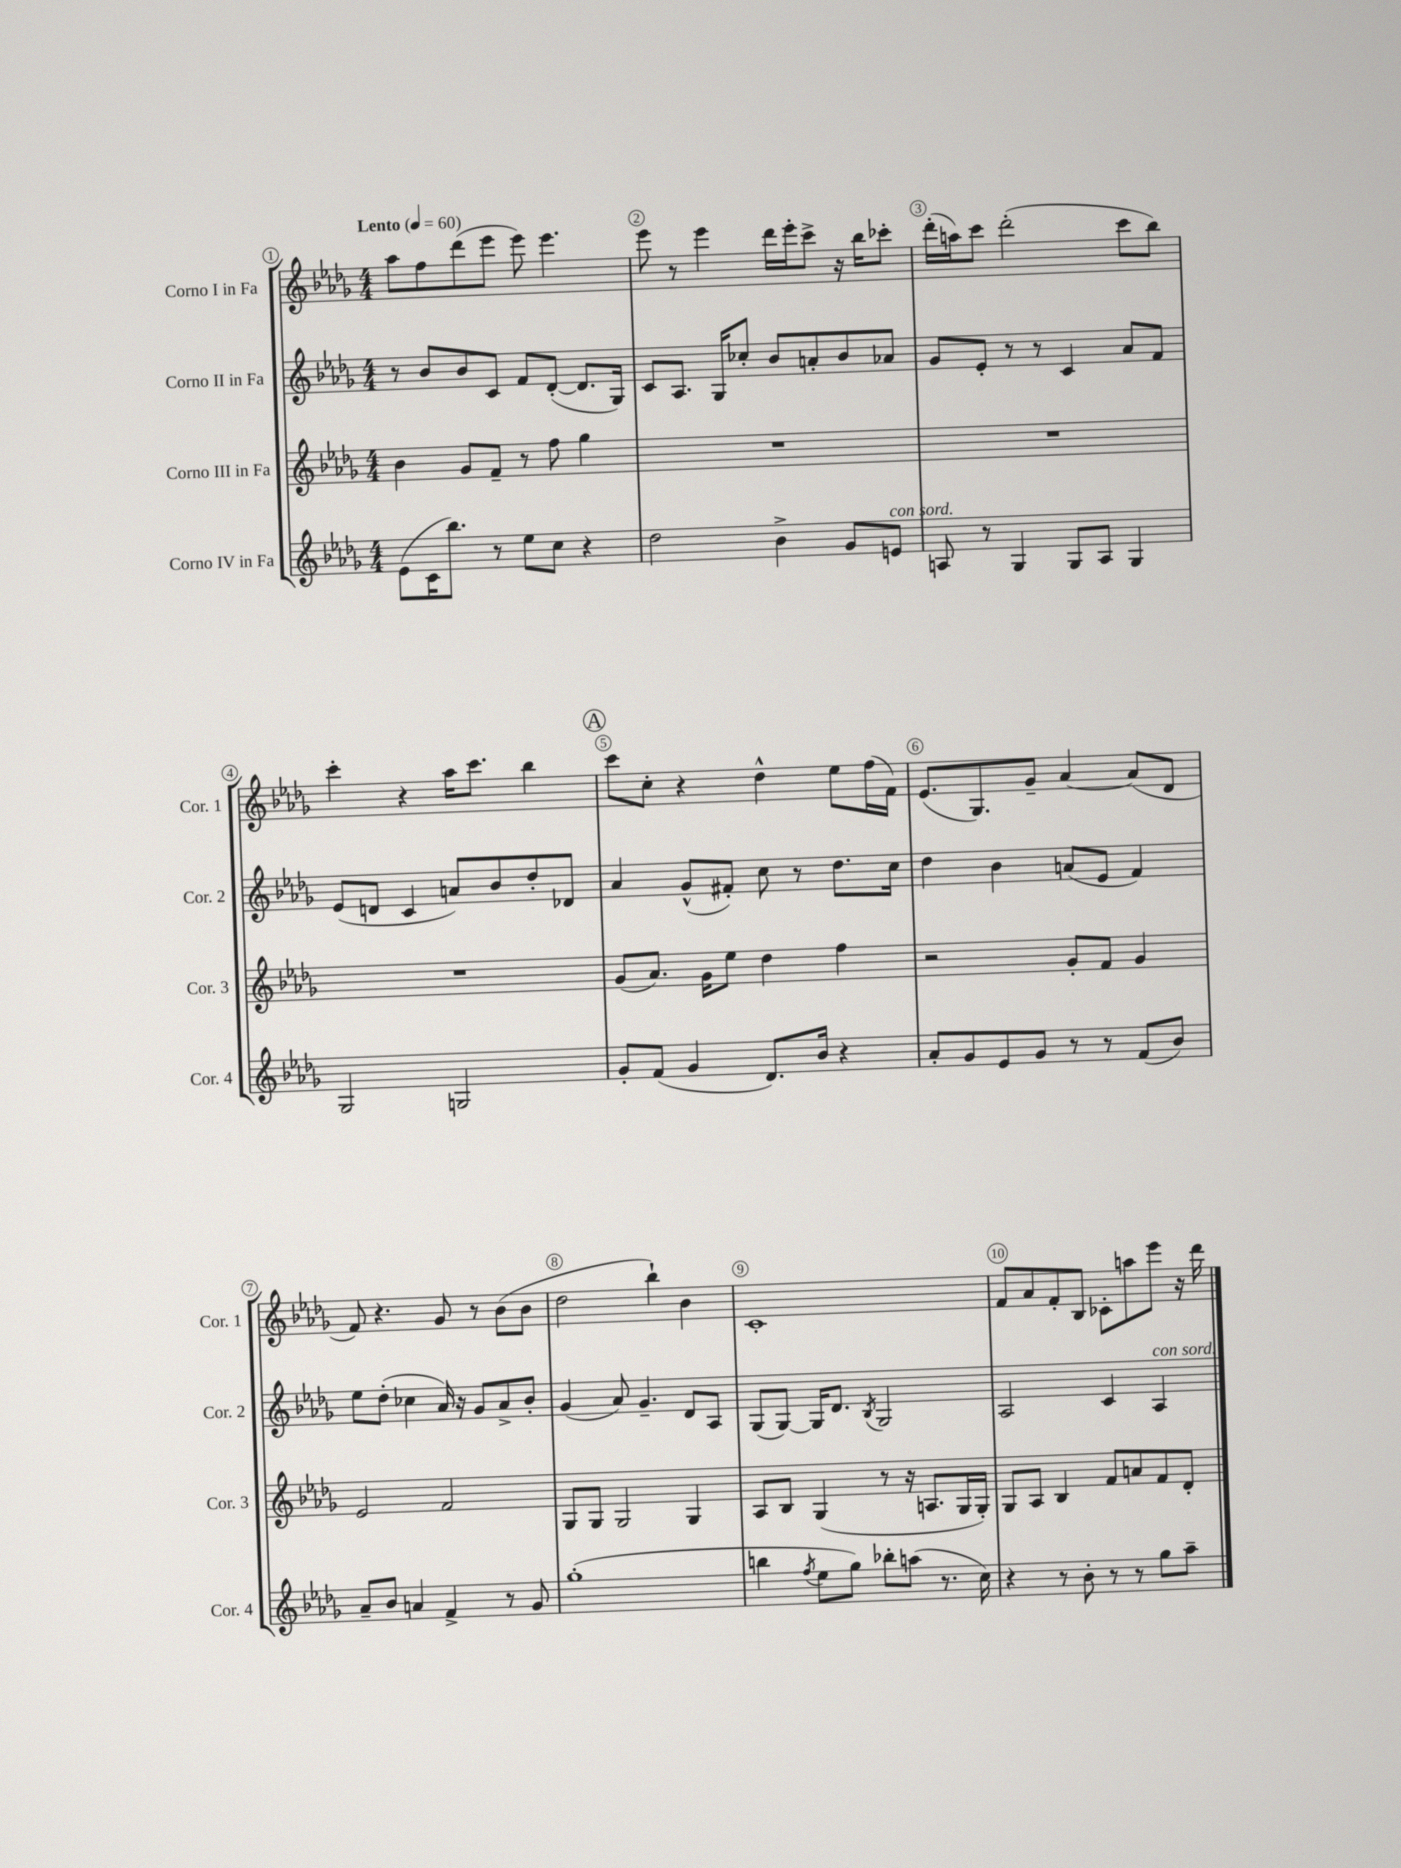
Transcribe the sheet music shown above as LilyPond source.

<<
\new StaffGroup <<
\new Staff = "s0" \with { instrumentName = "Corno I in Fa" shortInstrumentName = "Cor. 1" } {
    \clef treble \key des \major \numericTimeSignature \time 4/4 \tempo "Lento" 4 = 60
    aes''8 f''8 des'''8( ees'''8 ees'''8) ees'''4. |
    ees'''8 r8 ees'''4 des'''16 ees'''16-. c'''8-> r16 bes''16 ces'''8-. |
    des'''16-.( a''16) c'''8 des'''2-.( c'''8 bes''8) |
    c'''4-. r4 aes''16 c'''8. bes''4 |
    \mark \markup { \circle "A" } c'''8 c''8-. r4 des''4-^ ees''8 f''16( f'16) |
    ees'8.( ges8.) ges'8-- aes'4~ aes'8( des'8 |
    f'8) r4. ges'8 r8 bes'8( bes'8 |
    des''2 bes''4-!) bes'4 |
    c'1-. |
    f'8 aes'8 f'8-. bes8 ces'8-. a''8 ees'''8 r16 des'''16 \bar "|." |
}
\new Staff = "s1" \with { instrumentName = "Corno II in Fa" shortInstrumentName = "Cor. 2" } {
    \clef treble \key des \major \numericTimeSignature \time 4/4
    r8 bes'8 bes'8 c'8 f'8 des'8~-.( des'8. ges16) |
    c'8 aes8. ges16 ces''8-. bes'8 a'8-. bes'8 aes'8 |
    ges'8 ees'8-. r8 r8 c'4 aes'8 f'8 |
    ees'8( d'8 c'4 a'8) bes'8 des''8-. des'8 |
    \mark \markup { \circle "A" } aes'4 ges'8-^( fis'8-.) c''8 r8 des''8. c''16 |
    des''4 bes'4 a'8( ees'8 f'4) |
    ees''8 des''8-.( ces''4 aes'16) r16 ges'8 aes'8-> bes'8-. |
    ges'4( aes'8) ges'4.-- des'8 aes8 |
    ges8( ges8~) ges16 des'8. \acciaccatura { bes8 } ges2 |
    aes2 c'4 aes4^\markup { \italic "con sord." } \bar "|." |
}
\new Staff = "s2" \with { instrumentName = "Corno III in Fa" shortInstrumentName = "Cor. 3" } {
    \clef treble \key des \major \numericTimeSignature \time 4/4
    bes'4 ges'8 f'8-- r8 f''8 ges''4 |
    R1 |
    R1 |
    R1 |
    \mark \markup { \circle "A" } ges'8( aes'8.) ges'16 ees''8 des''4 f''4 |
    r2 ges'8-. f'8 ges'4 |
    ees'2 f'2 |
    ges8 ges8 ges2 ges4 |
    aes8 bes8 ges4( r8 r16 a8. ges16 ges16-.) |
    ges8 aes8 bes4 f'8 a'8 f'8 des'8-. \bar "|." |
}
\new Staff = "s3" \with { instrumentName = "Corno IV in Fa" shortInstrumentName = "Cor. 4" } {
    \clef treble \key des \major \numericTimeSignature \time 4/4
    ees'8( c'16 bes''8.) r8 ees''8 c''8 r4 |
    des''2 bes'4-> ges'8 e'8^\markup { \italic "con sord." } |
    a8 r8 ges4 ges8 a8 ges4 |
    ges2 g2 |
    \mark \markup { \circle "A" } ges'8-. f'8( ges'4 des'8.) bes'16 r4 |
    aes'8-. ges'8 ees'8 ges'8 r8 r8 f'8( bes'8) |
    aes'8-- bes'8 a'4 f'4-> r8 ges'8 |
    ges''1-.( |
    b''4 \acciaccatura { f''8 } ees''8 ges''8) bes''8-. a''8( r8. c''16) |
    r4 r8 bes'8-. r8 r8 ges''8 aes''8-- \bar "|." |
}
>>
>>
\layout { \context { \Score \override BarNumber.break-visibility = ##(#f #t #t) barNumberVisibility = #all-bar-numbers-visible \override BarNumber.stencil = #(make-stencil-circler 0.1 0.3 ly:text-interface::print) } }
